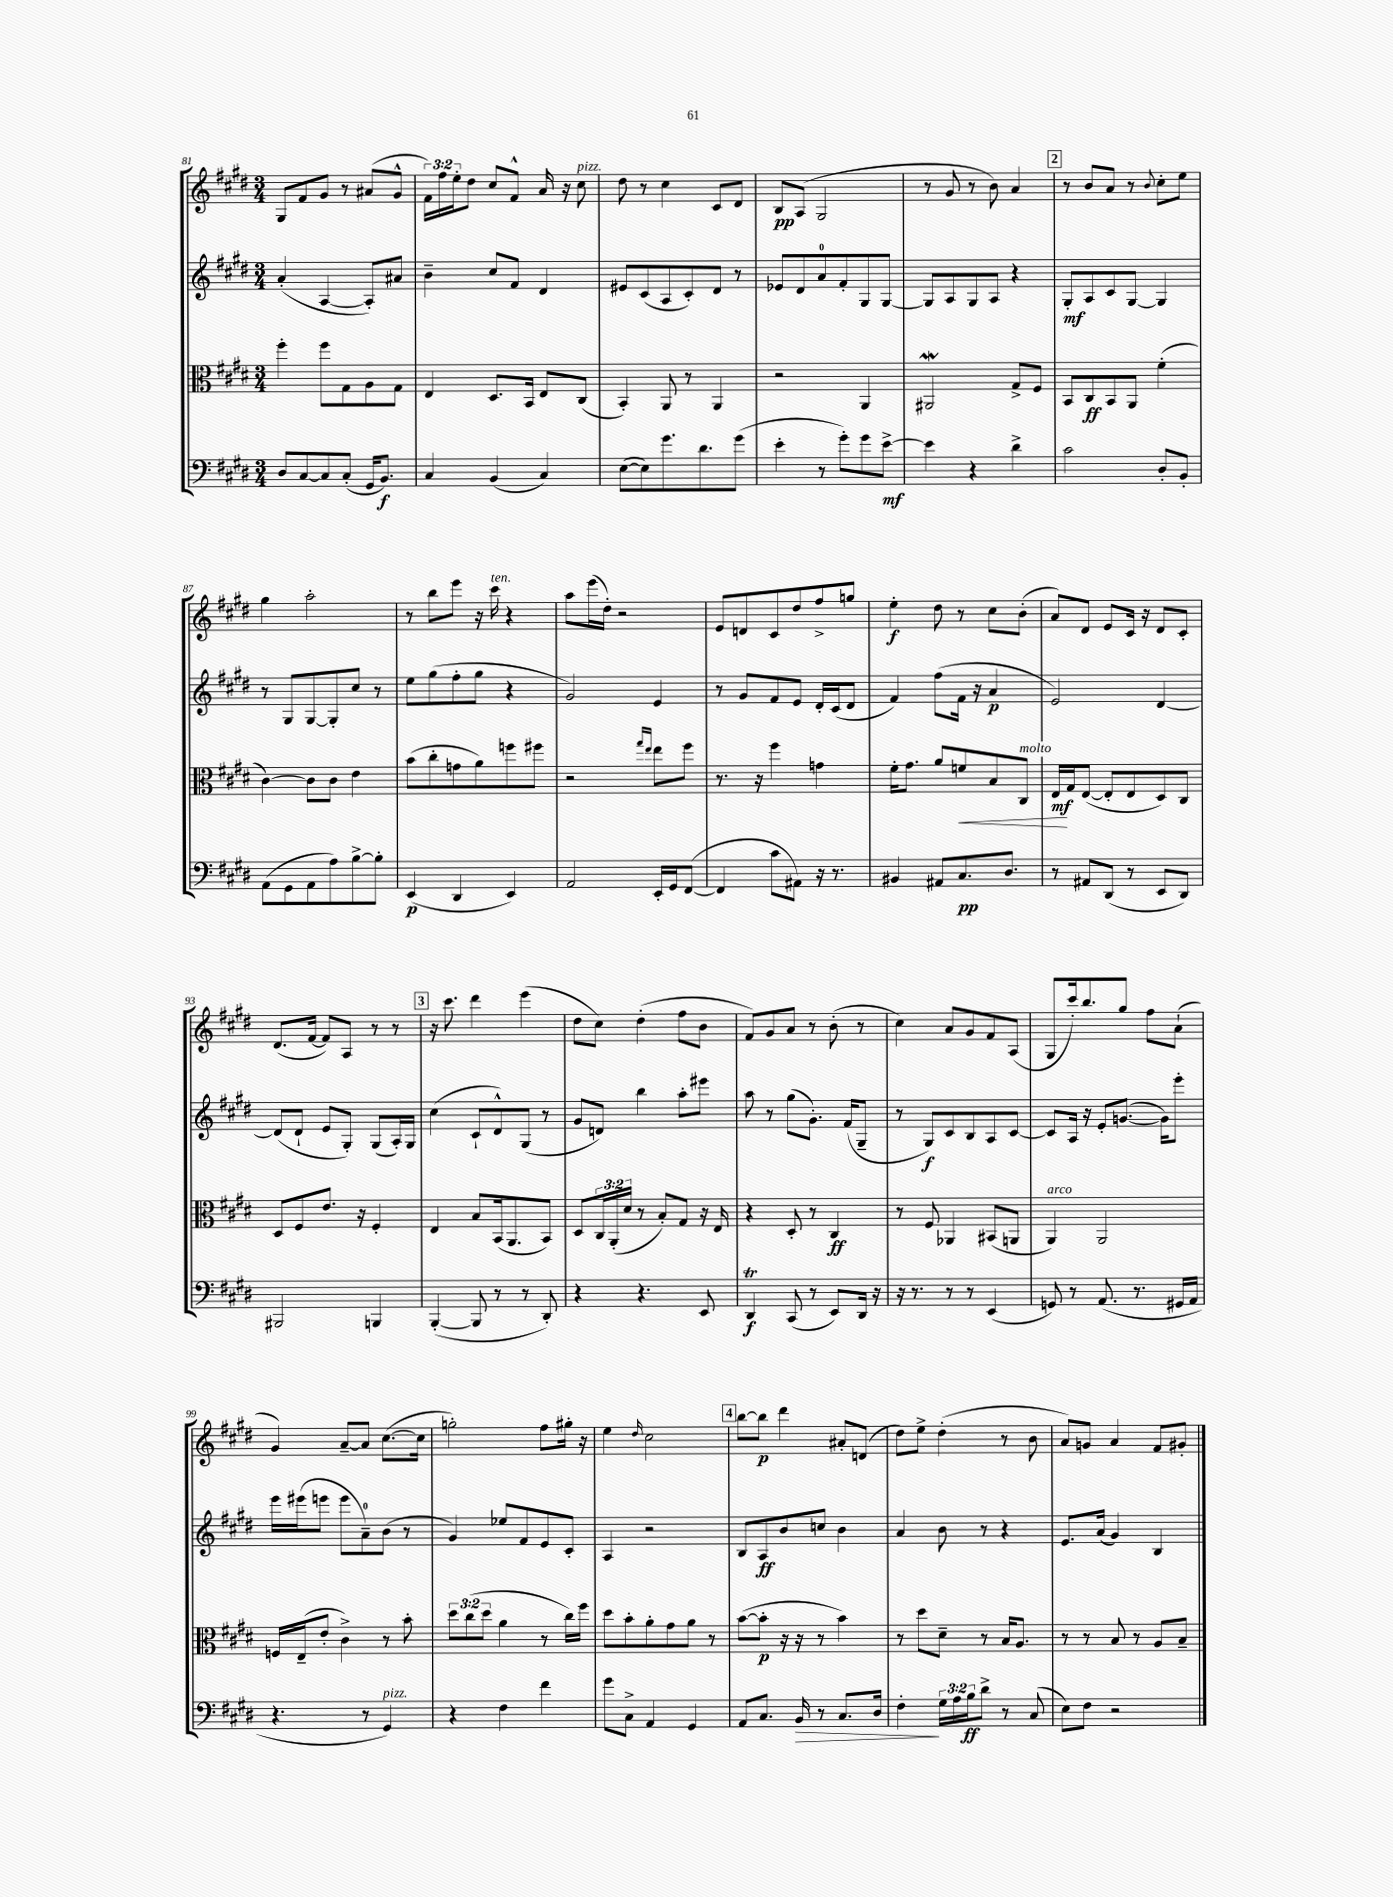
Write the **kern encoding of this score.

**kern	**kern	**kern	**kern
*staff4	*staff3	*staff2	*staff1
*clefF4	*clefC3	*clefG2	*clefG2
*k[f#c#g#d#]	*k[f#c#g#d#]	*k[f#c#g#d#]	*k[f#c#g#d#]
*M3/4	*M3/4	*M3/4	*M3/4
8D#	4ff#'	(4a'	8G#
[8C#	.	.	8f#
8C#]	8ff#	[4A	8g#
(8C#'	8G#	.	8r
16GG#	8A	8A'])	(8a#
8.BB)	.	.	.
.	8G#	8a#	8g#^^
=	=	=	=
4C#	4E	4b~	24f#)
.	.	.	24ff#
.	.	.	24ee'
.	.	.	8dd#
(4BB	8.D#	8cc#	8cc#
.	.	8f#	8f#^^
.	16BB	.	.
4C#)	8E	4d#	16a
.	.	.	16r
.	(8C#	.	8cc#
=	=	=	=
([8E	4BB')	8e#	8dd#
8E])	.	(8c#	8r
8.g#	8AA	8A	4cc#
.	8r	8c#')	.
8.d#	.	.	.
.	4AA	8d#	8c#
(8g#	.	8r	8d#
=	=	=	=
4e'	2r	8e-	8B
.	.	8d#	(8A
8r	.	8a	2G#
8g#')	.	8f#'	.
8g#	4AA	8G#	.
[8e^	.	[8G#	.
=	=	=	=
4e]	2AA#	8G#]	8r
.	.	8A	8g#
4r	.	8G#	8r
.	.	8A	8b)
4d#^	8G#^	4r	4a
.	8F#	.	.
=	=	=	=
2c#	8BB	8G#'	8r
.	8C#	8A	8b
.	8BB	8c#	8a
.	8AA	[8G#	8r
.	.	.	8qqb
8D#'	(4f#'	4G#]	8cc#'
8BB'	.	.	8ee
=	=	=	=
(8AA	[4c#)	8r	4gg#
8GG#	.	8G#	.
8AA	8c#]	[8G#	2aa'
8A)	8c#	8G#']	.
[8B^	4e	8cc#	.
8B']	.	8r	.
=	=	=	=
(4EE	(8b	8ee	8r
.	8cc#'	(8gg#	8bb
4DD#	8g	8ff#'	8eee
.	8a)	8gg#	16r
.	.	.	16ccc#
4EE)	8ff	4r	4r
.	8ff#	.	.
=	=	=	=
2AA	2r	2g#)	8aa
.	.	.	(16eee
.	.	.	16dd#')
.	.	.	2r
.	16qqgg#	.	.
.	16qqee	.	.
16EE'	8ee	4e	.
16GG#	.	.	.
([8FF#	8ff#	.	.
=	=	=	=
4FF#]	8.r	8r	8e
.	.	8g#	8d
.	16r	.	.
8c#	4ff#	8f#	8c#
8AA#)	.	8e	8dd#
16r	4g	16d#'	8ff#^
8.r	.	(16c#	.
.	.	8d#	8gg
=	=	=	=
4BB#	16f#'	4f#)	4ee'
.	8.g#	.	.
8AA#	8a	(8ff#	8dd#
8.C#	8f	16f#	8r
.	.	16r	.
.	8B	4a	8cc#
8.D#	.	.	.
.	8C#	.	(8b'
=	=	=	=
8r	16E	2e)	8a)
.	16G#	.	.
8AA#	([8E	.	8d#
(8DD#	8E']	.	8e
8r	8E	.	16c#
.	.	.	16r
8EE	8D#)	[4d#	8d#
8DD#)	8C#	.	8c#'
=	=	=	=
2BBB#	8D#	(8d#]	(8.d#
.	8F#	8d#`	.
.	.	.	[16f#
.	8.e	8e	8f#])
.	.	8G#')	8A
.	16r	.	.
4BBB	4F#'	(8G#	8r
.	.	16A')	8r
.	.	16G#	.
=	=	=	=
([4BBB'	4E	(4cc#	16r
.	.	.	8.ccc#
8BBB]	8B	8c#`	4ddd#
8r	(16BB	8d#^^)	.
.	8.AA	.	.
8r	.	(8G#	(4eee
8DD#')	8BB)	8r	.
=	=	=	=
4r	8D#	8g#	8dd#
.	24C#	8d)	8cc#)
.	(24AA'	.	.
.	24d#	.	.
4.r	8r	4bb	(4dd#'
.	8B')	.	.
.	8G#	8aa'	8ff#
8EE	16r	8eee#	8b
.	16E	.	.
=	=	=	=
4DD#	4r	8aa	8f#)
.	.	8r	8g#
(8CC#	8D#'	(8gg#	8a
8r	8r	8.g#')	8r
8EE)	4C#	.	(8b'
.	.	(16f#	.
16DD#	.	8G#~	8r
16r	.	.	.
=	=	=	=
16r	8r	8r	4cc#)
8.r	.	.	.
.	8F#	8G#)	.
8r	4AA-	8c#	8a
8r	.	8B	8g#
(4EE	(8BB#	8A	8f#
.	8AA	[8c#	(8A
=	=	=	=
8GG)	4AA)	8c#]	8G#
8r	.	16A	16ccc#')
.	.	16r	8.bb
(8.AA	2AA	8e'	.
.	.	([8.g	8gg#
8.r	.	.	.
.	.	.	8ff#
.	.	16g])	.
16GG#	.	8eee'	(8a`
16AA	.	.	.
=	=	=	=
4.r	16F	16eee	4g#)
.	(16E~	(16eee#	.
.	8e'	8eee	.
.	4c#^)	8eee	[8a~
8r	.	8a~)	8a]
4GG#)	8r	(8b	([8.cc#
.	8b'	8r	.
.	.	.	16cc#]
=	=	=	=
4r	12dd#	4g#)	2gg')
.	(12cc#	.	.
.	12dd#	.	.
4F#	4a	8ee-	.
.	.	8f#	.
4f#	8r	8e	8ff#
.	16cc#)	8c#'	16gg#'
.	16ff#	.	16r
=	=	=	=
8g#	8dd#	4A	4ee
8C#^	8b'	.	.
.	.	.	16qqdd#
4AA	8a'	2r	2cc#
.	8g#	.	.
4GG#	8a	.	.
.	8r	.	.
=	=	=	=
8AA	([8b	8B	[8bb
8.C#	8b']	8A	8bb]
.	16r	8b	4ddd#
16BB	16r	.	.
8r	8r	8cc	.
8.C#	4b)	4b	8a#'
.	.	.	(8d
16D#	.	.	.
=	=	=	=
4F#'	8r	4a	8dd#)
.	8dd#	.	8ee^
24G#	8d#~	8b	(4dd#'
24A	.	.	.
24B	.	.	.
8d#^	8r	8r	.
8r	16B	4r	8r
.	8.A	.	.
(8C#	.	.	8b
=	=	=	=
8E)	8r	8.e	8a)
8F#	8r	.	8g
.	.	(16a	.
2r	8B	4g#)	4a
.	8r	.	.
.	8A	4B	8f#
.	8B~	.	8g#'
==	==	==	==
*-	*-	*-	*-
